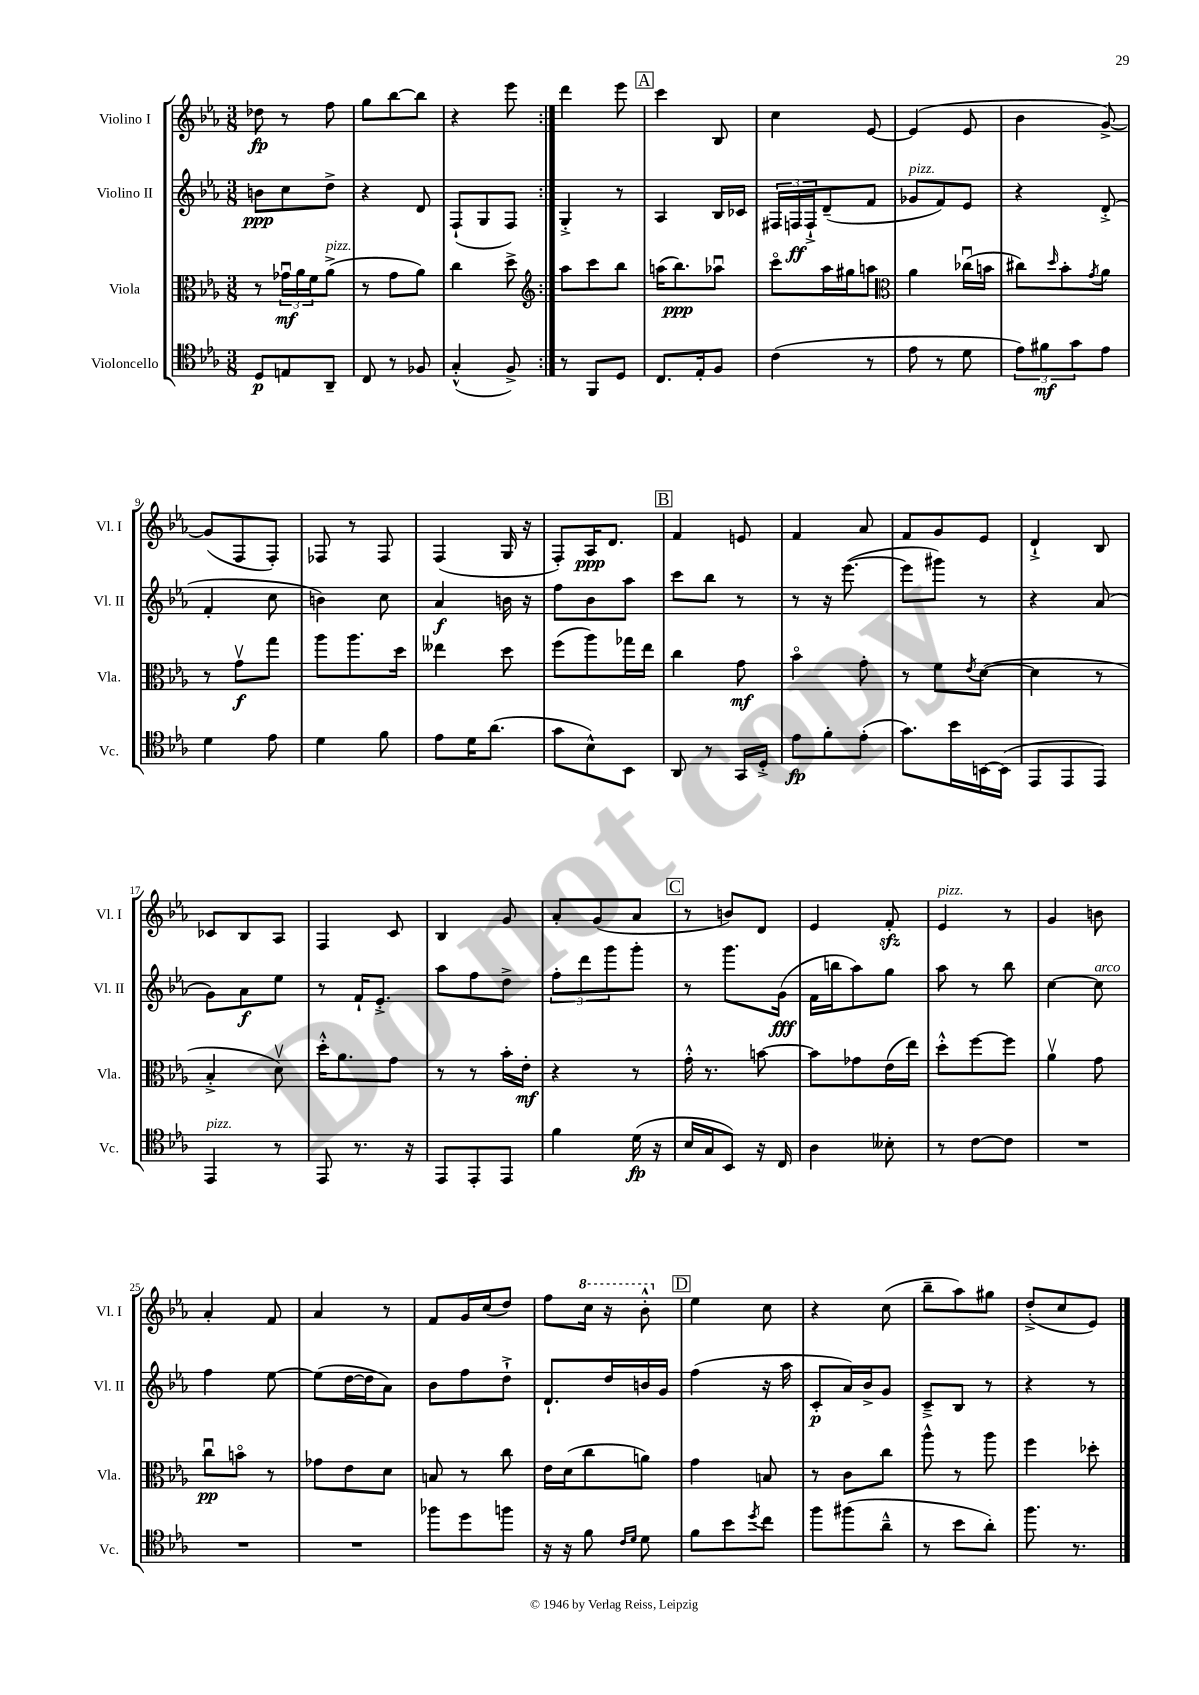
<<
\new StaffGroup <<
\new Staff = "s0" \with { instrumentName = "Violino I" shortInstrumentName = "Vl. I" } {
    \clef treble \key ees \major \numericTimeSignature \time 3/8
    \repeat volta 2 { des''8\fp r8 f''8 |
    g''8 bes''8~ bes''8 |
    r4 ees'''8 | }
    d'''4 ees'''8 |
    \mark \markup { \box "A" } c'''4 bes8 |
    c''4 ees'8~ |
    ees'4( ees'8 |
    bes'4 g'8~->) |
    g'8( f8 f8-.) |
    fes8 r8 fes8 |
    f4( g16 r16 |
    f8-.) aes16\ppp d'8. |
    \mark \markup { \box "B" } f'4 e'8 |
    f'4 aes'8 |
    f'8 g'8 ees'8 |
    d'4-!-> bes8 |
    ces'8 bes8 aes8 |
    f4 c'8 |
    bes4 g'8 |
    aes'8-. g'8( aes'8 |
    \mark \markup { \box "C" } r8 b'8) d'8 |
    ees'4 f'8-.\sfz |
    ees'4^\markup { \italic "pizz." } r8 |
    g'4 b'8 |
    aes'4-. f'8 |
    aes'4 r8 |
    f'8 g'16 c''16( d''8) |
    f''8 \ottava #1 c'''16 r16 bes''8-.-^ \ottava #0 |
    \mark \markup { \box "D" } ees''4 c''8 |
    r4 c''8( |
    bes''8-- aes''8) gis''8 |
    d''8-.->( c''8 ees'8) \bar "|." |
}
\new Staff = "s1" \with { instrumentName = "Violino II" shortInstrumentName = "Vl. II" } {
    \clef treble \key ees \major \numericTimeSignature \time 3/8
    \repeat volta 2 { b'8\ppp c''8 d''8-> |
    r4 d'8 |
    f8-!( g8 f8) | }
    g4-.-> r8 |
    \mark \markup { \box "A" } aes4 bes16 ces'16 |
    \tuplet 3/2 { fis16 f16\ff f16-!-> } d'8--( f'8 |
    ges'8^\markup { \italic "pizz." } f'8) ees'8 |
    r4 d'8-.->( |
    f'4-. c''8 |
    b'4) c''8 |
    aes'4\f b'16 r16 |
    f''8 bes'8 aes''8 |
    \mark \markup { \box "B" } c'''8 bes''8 r8 |
    r8 r16 ees'''8.~( |
    ees'''8 gis'''8) r8 |
    r4 aes'8( |
    g'8) aes'8\f ees''8 |
    r8 f'16-! ees'8.-.-> |
    aes''8 f''8 d''8-> |
    \tuplet 3/2 { f''8-. d'''8 g'''8 } g'''8-. |
    \mark \markup { \box "C" } r8 g'''8. g'16\fff( |
    f'16 b''16 aes''8) g''8 |
    aes''8 r8 bes''8 |
    c''4~ c''8^\markup { \italic "arco" } |
    f''4 ees''8~ |
    ees''8( d''16~ d''16 aes'8) |
    bes'8 f''8 d''8-!-> |
    d'8.-! d''16 b'16 g'16 |
    \mark \markup { \box "D" } f''4( r16 aes''16 |
    c'8-.\p aes'16) bes'16-> g'8 |
    c'8---> bes8 r8 |
    r4 r8 \bar "|." |
}
\new Staff = "s2" \with { instrumentName = "Viola" shortInstrumentName = "Vla." } {
    \clef alto \key ees \major \numericTimeSignature \time 3/8
    \repeat volta 2 { r8 \tuplet 3/2 { ges'16\downbow\mf aes'16 f'16 } aes'8->^\markup { \italic "pizz." }( |
    r8 g'8 aes'8) |
    c''4 d''8-> | }
    \clef treble aes''8 c'''8 bes''8 |
    \mark \markup { \box "A" } a''16( bes''8.\ppp) aes''8\downbow |
    c'''8\flageolet aes''16 gis''16 a''8 |
    \clef alto aes'4 ces''16\downbow( b'16 |
    cis''8) \grace { d''16 } bes'8-. \acciaccatura { g'8 } aes'8 |
    r8 g'8\upbow\f g''8 |
    aes''8 aes''8. d''16 |
    eeses''4 d''8 |
    f''8( aes''8) ges''16 ees''16 |
    \mark \markup { \box "B" } c''4 g'8\mf |
    bes'4\flageolet g'8-. |
    r8 f'8 \acciaccatura { ees'8 } d'8~( |
    d'4 r8 |
    bes4-.-> d'8\upbow) |
    d''16-.-^ aes'8. g'8 |
    r8 r8 bes'16-. ees'16-.\mf |
    r4 r8 |
    \mark \markup { \box "C" } g'16-.-^ r8. b'8~ |
    b'8 ges'8 ees'16( ees''16) |
    d''8-.-^ f''8~ f''8 |
    aes'4\upbow g'8 |
    c''8\downbow\pp b'8\flageolet r8 |
    ges'8 ees'8 d'8 |
    b8 r8 c''8 |
    ees'16 d'16( c''8 a'8) |
    \mark \markup { \box "D" } g'4 b8 |
    r8 c'8 c''8 |
    aes''8-^ r8 aes''8 |
    f''4 des''8-. \bar "|." |
}
\new Staff = "s3" \with { instrumentName = "Violoncello" shortInstrumentName = "Vc." } {
    \clef tenor \key ees \major \numericTimeSignature \time 3/8
    \repeat volta 2 { d8\p e8 aes,8-- |
    c8 r8 fes8 |
    g4-.-^( f8->) | }
    r8 f,8 d8 |
    \mark \markup { \box "A" } c8. ees16-. f8 |
    c'4( r8 |
    ees'8 r8 d'8 |
    \tuplet 3/2 { ees'8) fis'8\mf g'8 } ees'8 |
    d'4 ees'8 |
    d'4 f'8 |
    ees'8 d'16 aes'8.( |
    g'8 bes8-^) bes,8 |
    \mark \markup { \box "B" } aes,8 r8 g,16 d16-.-> |
    ees'8\fp f'8-. ees'8-.( |
    g'8.) bes'16 b,16~ b,16( |
    ees,8 ees,8 ees,8) |
    ees,4^\markup { \italic "pizz." } r8 |
    ees,8 r8. r16 |
    ees,8 ees,8-. ees,8 |
    f'4 d'16\fp( r16 |
    \mark \markup { \box "C" } bes16 g16 bes,8) r16 c16 |
    aes4 beses8-. |
    r8 c'8~ c'8 |
    R4. |
    R4. |
    R4. |
    fes''8 d''8 f''8 |
    r16 r16 f'8 \grace { c'16 d'16 } d'8 |
    \mark \markup { \box "D" } f'8 bes'8 \acciaccatura { d''8 } c''8 |
    f''8 fis''8( aes'8---^ |
    r8 bes'8 aes'8-.) |
    f''8. r8. \bar "|." |
}
>>
>>
